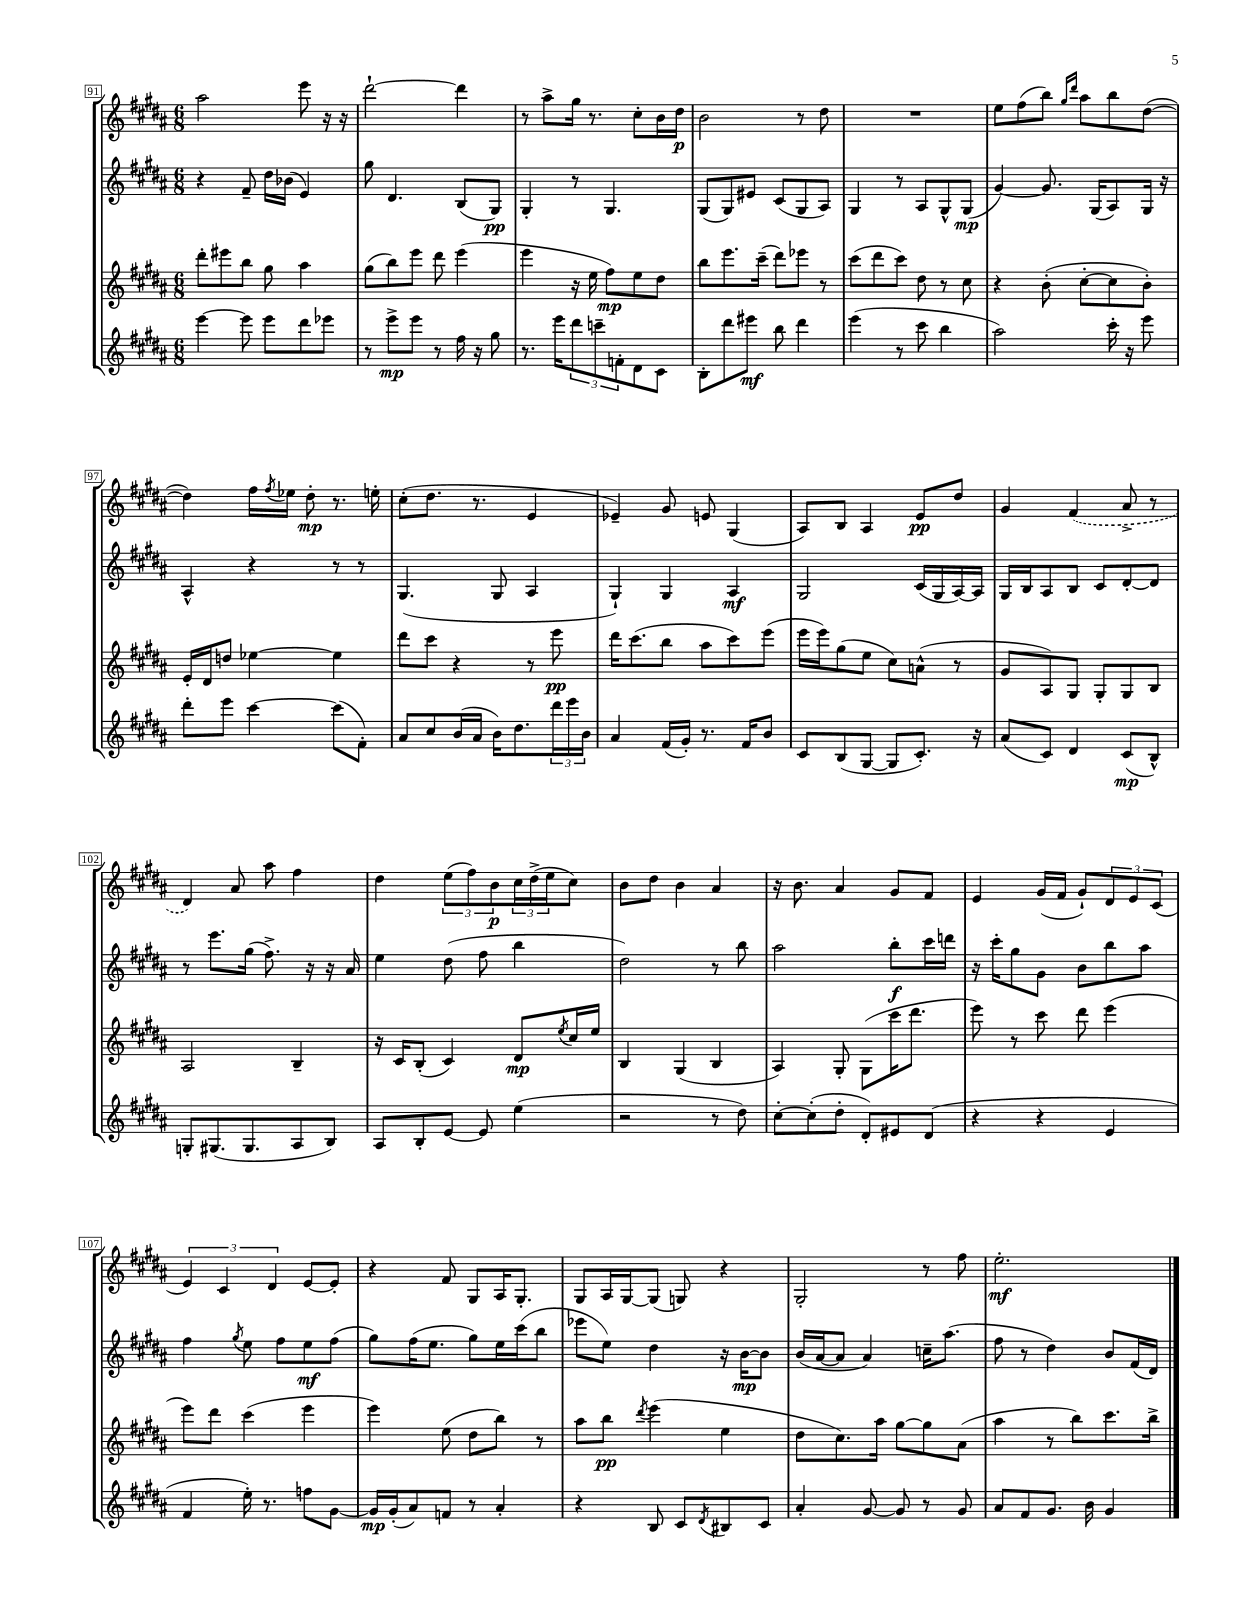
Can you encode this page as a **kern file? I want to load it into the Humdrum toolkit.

**kern	**dynam	**kern	**dynam	**kern	**dynam	**kern	**dynam
*part4	*part4	*part3	*part3	*part2	*part2	*part1	*part1
*staff4	*staff4	*staff3	*staff3	*staff2	*staff2	*staff1	*staff1
*clefG2	*	*clefG2	*	*clefG2	*	*clefG2	*
*k[f#c#g#d#a#]	*	*k[f#c#g#d#a#]	*	*k[f#c#g#d#a#]	*	*k[f#c#g#d#a#]	*
*M6/8	*	*M6/8	*	*M6/8	*	*M6/8	*
=91	=91	=91	=91	=91	=91	=91	=91
[4eee\	.	8ddd#'\L	.	4r	.	2aa#\	.
.	.	8eee#X\	.	.	.	.	.
8eee\]	.	8bb\J	.	8f#~/	.	.	.
8eee\L	.	8gg#\	.	16dd#\LL	.	.	.
.	.	.	.	(16b-X\JJ	.	.	.
8ddd#\	.	4aa#\	.	4e/)	.	8eee\	.
8eee-X\J	.	.	.	.	.	16r	.
.	.	.	.	.	.	16r	.
=92	=92	=92	=92	=92	=92	=92	=92
8r	.	(8gg#\L	.	8gg#\	.	[2ddd#`\	.
8eee^\L	mp	8bb\)	.	4.d#/	.	.	.
8eee\J	.	8eee\J	.	.	.	.	.
8r	.	8ddd#\	.	.	.	.	.
16ff#\	.	(4eee\	.	(8B/L	.	4ddd#\]	.
16r	.	.	.	.	.	.	.
8gg#\	.	.	.	8G#/J)	pp	.	.
=93	=93	=93	=93	=93	=93	=93	=93
8.r	.	4eee\	.	4G#'/	.	8r	.
.	.	.	.	.	.	8aa#^\L	.
16eee\KL	.	.	.	.	.	.	.
12ddd#\	.	16r	.	8r	.	16gg#\Jk	.
.	.	16ee\	.	.	.	8.r	.
12cccn~\	.	.	.	.	.	.	.
.	.	8ff#\L)	mp	4.G#/	.	.	.
12fn'\	.	.	.	.	.	.	.
8d#\	.	8ee\	.	.	.	8cc#'\L	.
8c#\J	.	8dd#\J	.	.	.	16b\L	.
.	.	.	.	.	.	16dd#\JJ	p
=94	=94	=94	=94	=94	=94	=94	=94
8B'\L	.	8bb\L	.	(8G#/L	.	2b\	.
8ddd#\	.	8.eee\	.	8G#/)	.	.	.
8eee#X\J	mf	.	.	8e#X/J	.	.	.
.	.	(16ccc#~\Jk	.	.	.	.	.
8bb\	.	8ddd#\L)	.	(8c#/L	.	.	.
4ddd#\	.	8eee-X\J	.	8G#/	.	8r	.
.	.	8r	.	8A#/J)	.	8dd#\	.
=95	=95	=95	=95	=95	=95	=95	=95
(4eee\	.	(8ccc#\L	.	4G#/	.	2.r	.
.	.	8ddd#\	.	.	.	.	.
8r	.	8ccc#\J)	.	8r	.	.	.
8ccc#\	.	8dd#\	.	8A#/L	.	.	.
4bb\	.	8r	.	8G#^^/	.	.	.
.	.	8cc#\	.	(8G#/J	mp	.	.
=96	=96	=96	=96	=96	=96	=96	=96
2aa#\)	.	4r	.	[4g#/)	.	8ee\L	.
.	.	.	.	.	.	(8ff#\	.
.	.	(8b'\	.	8.g#/]	.	8bb\J)	.
.	.	.	.	.	.	16qqgg#/LL	.
.	.	.	.	.	.	16qqddd#/JJ	.
.	.	[8cc#'\L	.	.	.	8aa#\L	.
.	.	.	.	(16G#/KL	.	.	.
16ccc#'\	.	8cc#\]	.	8A#/)	.	8bb\	.
16r	.	.	.	.	.	.	.
8eee\	.	8b'\J)	.	16G#/Jk	.	([8dd#\J	.
.	.	.	.	16r	.	.	.
!!LO:LB:g=z
=97	=97	=97	=97	=97	=97	=97	=97
8ddd#'\L	.	16e'/LL	.	4A#^^/	.	4dd#\])	.
.	.	16d#/J	.	.	.	.	.
8eee\J	.	8ddn/J	.	.	.	.	.
[4ccc#\	.	[4ee-X\	.	4r	.	16ff#\LL	.
.	.	.	.	.	.	8qff#/	.
.	.	.	.	.	.	16ee-X\JJ	.
.	.	.	.	.	.	8dd#'\	mp
(8ccc#\L]	.	4ee-\]	.	8r	.	8.r	.
8f#'\J)	.	.	.	8r	.	.	.
.	.	.	.	.	.	16een'\	.
=98	=98	=98	=98	=98	=98	=98	=98
8a#/L	.	8ddd#\L	.	(4.G#/	.	(8cc#'\L	.
8cc#/	.	8ccc#\J	.	.	.	8.dd#\J	.
(16b/L	.	4r	.	.	.	.	.
16a#/JJ	.	.	.	.	.	8.r	.
16b\KL)	.	.	.	8G#/	.	.	.
8.dd#\	.	.	.	.	.	.	.
.	.	8r	.	4A#/	.	4e/	.
24ddd#\L	.	8eee\	pp	.	.	.	.
24eee\	.	.	.	.	.	.	.
24b\JJ	.	.	.	.	.	.	.
=99	=99	=99	=99	=99	=99	=99	=99
4a#/	.	16ddd#\KL	.	4G#`/)	.	4e-X~/)	.
.	.	(8.ccc#\	.	.	.	.	.
(16f#/LL	.	8bb\J	.	4G#/	.	8g#/	.
16g#'/JJ)	.	.	.	.	.	.	.
8.r	.	8aa#\L	.	.	.	8en/	.
.	.	8ccc#\)	.	4A#/	mf	(4G#/	.
16f#/KL	.	.	.	.	.	.	.
8b/J	.	(8eee\J	.	.	.	.	.
=100	=100	=100	=100	=100	=100	=100	=100
8c#/L	.	16eee\LL	.	2G#/	.	8A#/L)	.
.	.	16eee\J)	.	.	.	.	.
(8B/	.	(8gg#\	.	.	.	8B/J	.
[8G#/J	.	8ee\J	.	.	.	4A#/	.
8G#/L]	.	8cc#\L)	.	.	.	.	.
8.c#'/J)	.	(8an^^\J	.	(16c#/LL	.	8e/L	pp
.	.	.	.	16G#/	.	.	.
.	.	8r	.	[16A#/)	.	8dd#/J	.
16r	.	.	.	16A#/JJ]	.	.	.
=101	=101	=101	=101	=101	=101	=101	=101
(8a#/L	.	8g#/L	.	16G#/LL	.	4g#/	.
.	.	.	.	16B/J	.	.	.
8c#/J)	.	8A#/)	.	8A#/	.	.	.
4d#/	.	8G#/J	.	8B/J	.	(4f#/	.
.	.	8G#'/L	.	8c#/L	.	.	.
(8c#/L	mp	8G#/	.	[8d#'/	.	8a#^/	.
8B^^/J)	.	8B/J	.	8d#/J]	.	8r	.
!!LO:LB:g=z
=102	=102	=102	=102	=102	=102	=102	=102
8Gn'/L	.	2A#/	.	8r	.	4d#/)	.
(8.G#X/	.	.	.	8.eee\L	.	.	.
.	.	.	.	.	.	8a#/	.
8.G#/	.	.	.	(16gg#\Jk	.	.	.
.	.	.	.	8.ff#^\)	.	8aa#\	.
8A#/	.	4B~/	.	.	.	4ff#\	.
.	.	.	.	16r	.	.	.
8B/J)	.	.	.	16r	.	.	.
.	.	.	.	16a#/	.	.	.
=103	=103	=103	=103	=103	=103	=103	=103
8A#/L	.	16r	.	4ee\	.	4dd#\	.
.	.	16c#/KL	.	.	.	.	.
8B'/	.	(8B'/J	.	.	.	.	.
[8e/J	.	4c#/)	.	(8dd#\	.	(12ee\L	.
.	.	.	.	.	.	12ff#\)	.
8e/]	.	.	.	8ff#\	.	.	.
.	.	.	.	.	.	12b\	p
(4ee\	.	8d#/L	mp	4bb\	.	24cc#\L	.
.	.	.	.	.	.	(24dd#^\	.
.	.	.	.	.	.	24ee\J	.
.	.	8qee/	.	.	.	.	.
.	.	16cc#/L	.	.	.	8cc#\J)	.
.	.	16ee/JJ	.	.	.	.	.
=104	=104	=104	=104	=104	=104	=104	=104
2r	.	4B/	.	2dd#\)	.	8b\L	.
.	.	.	.	.	.	8dd#\J	.
.	.	(4G#/	.	.	.	4b\	.
8r	.	4B/	.	8r	.	4a#/	.
8dd#\)	.	.	.	8bb\	.	.	.
=105	=105	=105	=105	=105	=105	=105	=105
[8cc#'\L	.	4A#/)	.	2aa#\	.	16r	.
.	.	.	.	.	.	8.b\	.
(8cc#'\]	.	.	.	.	.	.	.
8dd#'\J	.	8G#'/	.	.	.	4a#/	.
8d#'/L)	.	(8G#\L	.	.	.	.	.
8e#X/	.	16ccc#\K	.	8bb'\L	f	8g#/L	.
.	.	8.ddd#\J	.	.	.	.	.
(8d#/J	.	.	.	16ccc#\L	.	8f#/J	.
.	.	.	.	16dddn\JJ	.	.	.
=106	=106	=106	=106	=106	=106	=106	=106
4r	.	8eee\)	.	16r	.	4e/	.
.	.	.	.	16ccc#'\KL	.	.	.
.	.	8r	.	8gg#\	.	.	.
4r	.	8ccc#\	.	8g#\J	.	(16g#/LL	.
.	.	.	.	.	.	16f#/JJ	.
.	.	8ddd#\	.	8b\L	.	8g#`/L)	.
4e/	.	(4eee\	.	8bb\	.	12d#/	.
.	.	.	.	.	.	12e/	.
.	.	.	.	8aa#\J	.	.	.
.	.	.	.	.	.	(12c#/J	.
!!LO:LB:g=z
=107	=107	=107	=107	=107	=107	=107	=107
4f#/	.	8eee\L)	.	4ff#\	.	6e/)	.
.	.	8ddd#\J	.	.	.	.	.
.	.	.	.	.	.	6c#/	.
.	.	.	.	8qgg#/	.	.	.
16ee'\)	.	(4ccc#\	.	8ee\	.	.	.
8.r	.	.	.	.	.	.	.
.	.	.	.	.	.	6d#/	.
.	.	.	.	8ff#\L	.	.	.
8ffn\L	.	4eee\	.	8ee\	mf	[8e/L	.
[8g#\J	.	.	.	(8ff#\J	.	8e'/J]	.
=108	=108	=108	=108	=108	=108	=108	=108
16g#/LL]	mp	4eee\)	.	8gg#\L)	.	4r	.
(16g#'/J	.	.	.	.	.	.	.
8a#/)	.	.	.	(16ff#\K	.	.	.
.	.	.	.	8.ee\J	.	.	.
8fn/J	.	(8ee\	.	.	.	8f#/	.
8r	.	8dd#\L	.	8gg#\L)	.	8G#/L	.
4a#'/	.	8bb\J)	.	16ee\L	.	16A#/K	.
.	.	.	.	(16ccc#\J	.	8.G#'/J	.
.	.	8r	.	8bb\J	.	.	.
=109	=109	=109	=109	=109	=109	=109	=109
4r	.	8aa#\L	.	8eee-X\L	.	8G#/L	.
.	.	8bb\J	pp	8ee\J)	.	16A#/L	.
.	.	.	.	.	.	[16G#/J	.
.	.	8qddd#/	.	.	.	.	.
8B/	.	(4eee\	.	4dd#\	.	(8G#/J]	.
8c#/L	.	.	.	.	.	8Gn/)	.
8qd#/	.	.	.	.	.	.	.
8B#X/	.	4ee\	.	16r	.	4r	.
.	.	.	.	[16b\KL	mp	.	.
8c#/J	.	.	.	8b\J]	.	.	.
=110	=110	=110	=110	=110	=110	=110	=110
4a#'/	.	8dd#\L	.	(16b/LL	.	2G#'/	.
.	.	.	.	[16a#/J	.	.	.
.	.	8.cc#\)	.	8a#/J]	.	.	.
[8g#/	.	.	.	4a#/)	.	.	.
.	.	16aa#\Jk	.	.	.	.	.
8g#/]	.	[8gg#\L	.	.	.	.	.
8r	.	8gg#\]	.	16ccn~\KL	.	8r	.
.	.	.	.	(8.aa#\J	.	.	.
8g#/	.	(8a#\J	.	.	.	8ff#\	.
=111	=111	=111	=111	=111	=111	=111	=111
8a#/L	.	4aa#\	.	8ff#\	.	2.ee'\	mf
8f#/	.	.	.	8r	.	.	.
8.g#/J	.	8r	.	4dd#\)	.	.	.
.	.	8bb\L)	.	.	.	.	.
16b\	.	.	.	.	.	.	.
4g#/	.	8.ccc#\	.	8b/L	.	.	.
.	.	.	.	(16f#/L	.	.	.
.	.	16bb^\Jk	.	16d#/JJ)	.	.	.
==	==	==	==	==	==	==	==
*-	*-	*-	*-	*-	*-	*-	*-
